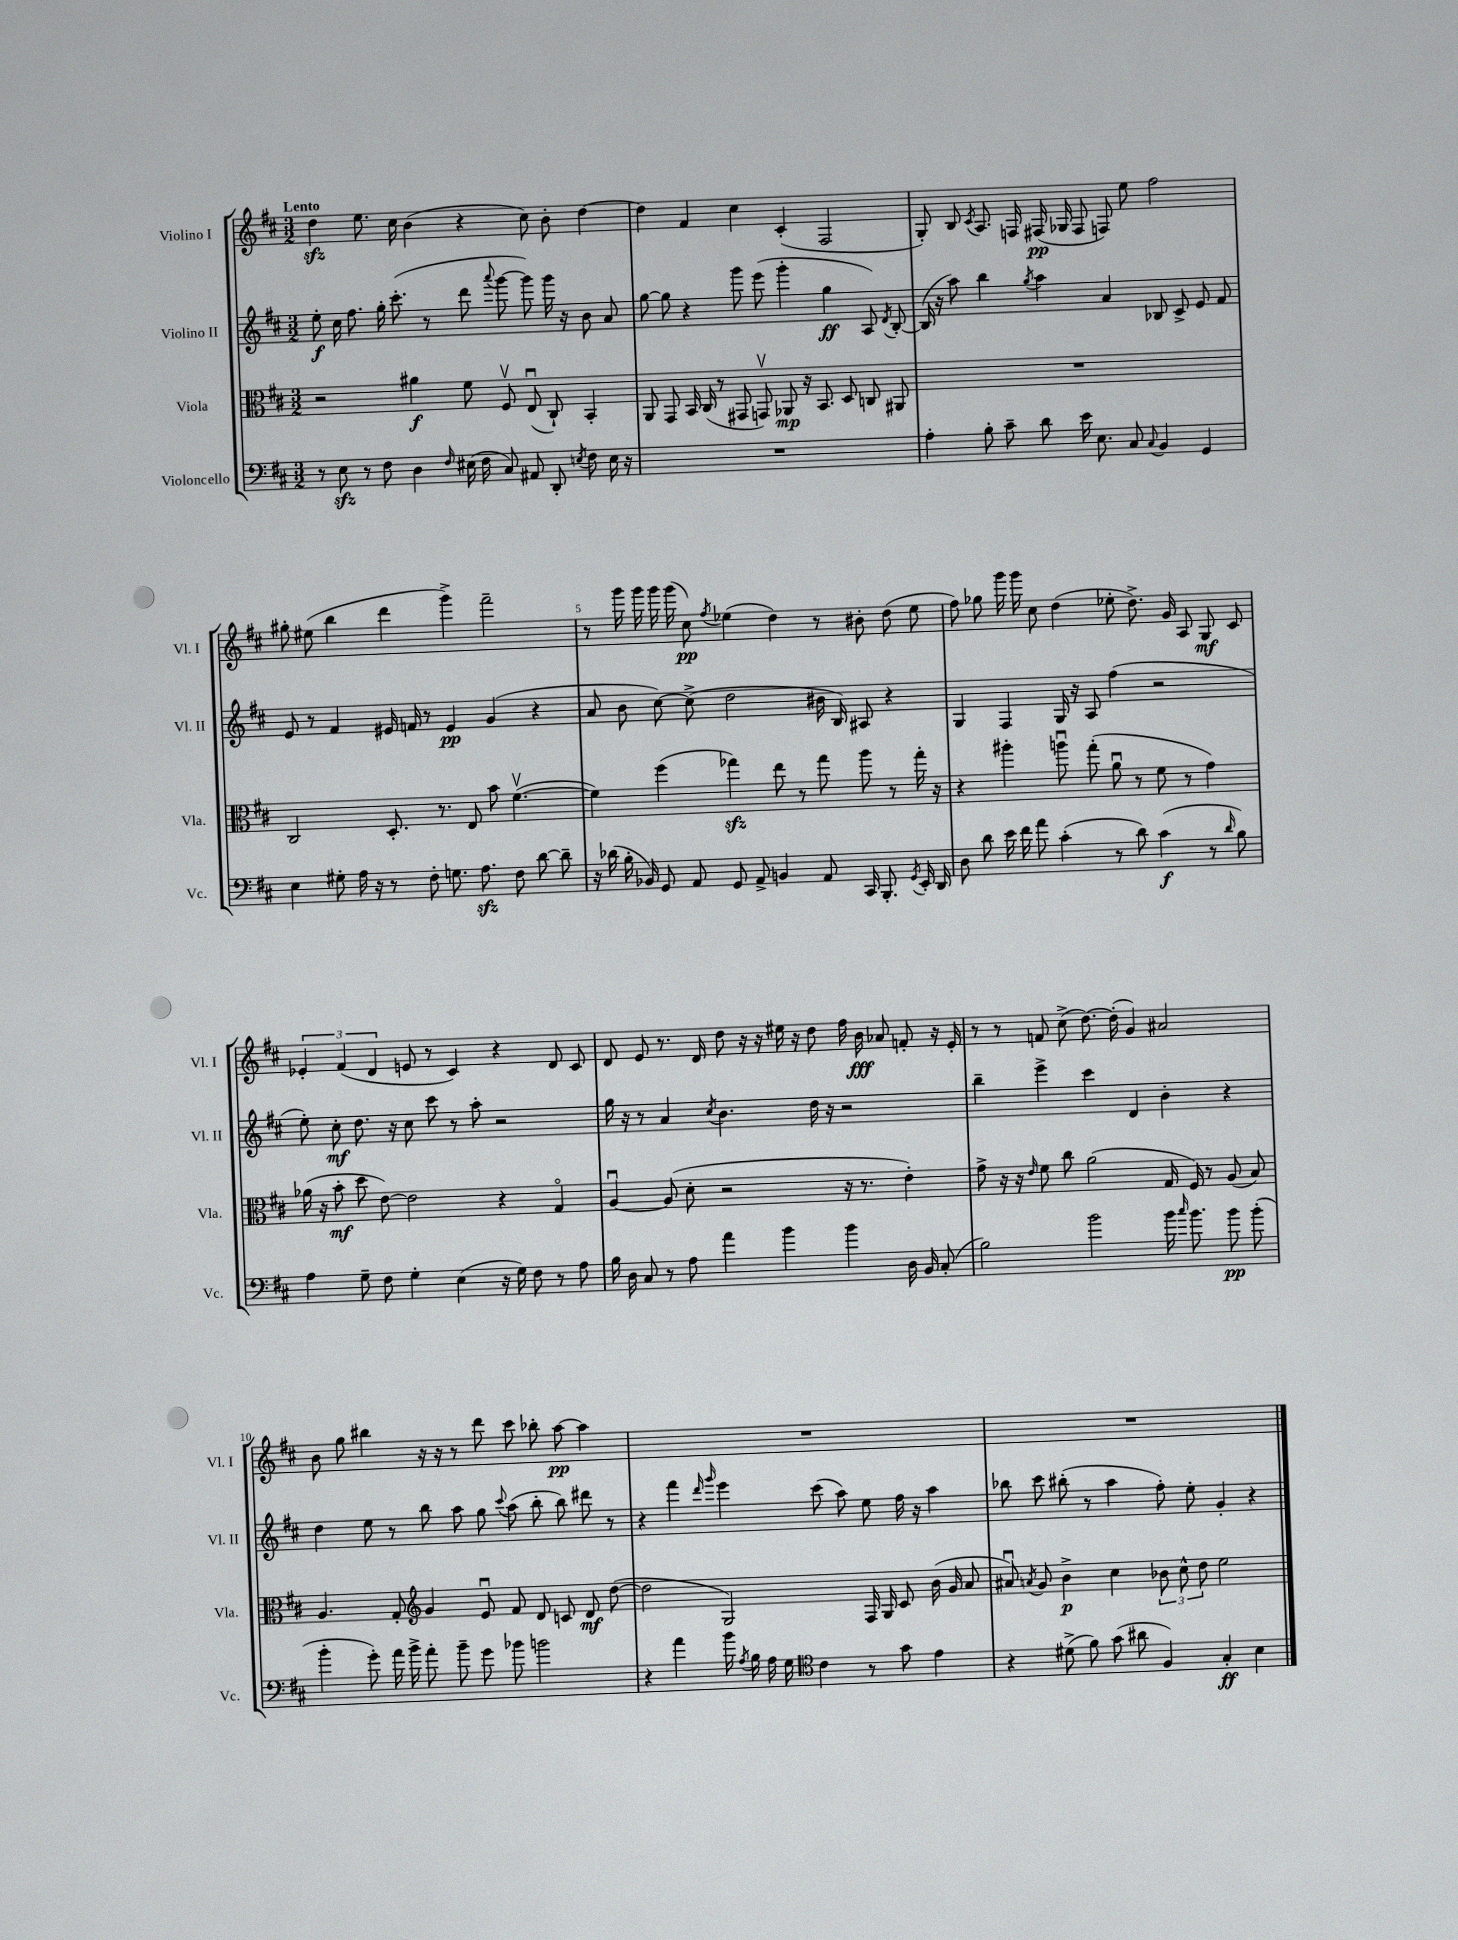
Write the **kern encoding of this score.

**kern	**kern	**kern	**kern
*staff4	*staff3	*staff2	*staff1
*clefF4	*clefC3	*clefG2	*clefG2
*k[f#c#]	*k[f#c#]	*k[f#c#]	*k[f#c#]
*M3/2	*M3/2	*M3/2	*M3/2
8r	2r	8ee'	4dd
8E	.	16cc#	.
.	.	8.ff#	.
8r	.	.	8.ee
8F#	.	16gg'	.
.	.	(8.ccc#'	16cc#
4D	4a#	.	(4b
.	.	8r	.
16qqF#	.	.	.
(16E#	8f#	8ddd	4r
16F#	.	.	.
.	.	8qqaaa	.
8C#)	8F#v	[8ggg	.
8AA#	(8Eu	8ggg])	8cc#)
8DD'	8C#`)	16ggg	8b'
.	.	16r	.
8qE	.	.	.
8F#	4BB'	8b	[4dd
16E	.	8a	.
16r	.	.	.
=	=	=	=
1.r	8AA	[8gg	4dd]
.	8GG	8gg]	.
.	16BB	4r	4f#
.	(16C#	.	.
.	8r	.	.
.	8GG#	8ggg	4cc#
.	8GGv)	(8eee	.
.	8AA-	4ggg'	(4c#'
.	16r	.	.
.	8.BB	.	.
.	.	4gg	2F#
.	8D	.	.
.	8C	8A)	.
.	.	8qd	.
.	8AA#	[8B'	.
=	=	=	=
4A'	1.r	(16B]	8G')
.	.	16r	.
.	.	8aa)	8B
.	.	.	8qc#
8B'	.	4bb	8.A
8c#~	.	.	.
.	.	.	16F
.	.	8qgg	.
8d	.	4aa	(16F#
.	.	.	16G-
16e	.	.	8F#
8.E	.	.	.
.	.	4a	8F)
8C#	.	.	8ee
8qqC#	.	.	.
4BB	.	8B-	2ff#
.	.	8c#^	.
4GG	.	8e	.
.	.	8f#	.
=	=	=	=
4E	2C#	8e	8gg#'
.	.	8r	(8ee#
8G#'	.	4f#	4bb
16A	.	.	.
16r	.	.	.
8r	8.D'	16e#	4ddd
.	.	16f	.
8F#'	.	8r	.
.	8.r	.	.
8.G	.	4e#	4ggg^)
.	8E	.	.
8.A	.	.	.
.	8b	(4g	2fff#~
8F#	([4.f#v	.	.
[8d	.	4r	.
8d~]	.	.	.
=	=	=	=
16r	4f#])	8a	8r
(16d-	.	.	.
16B'	.	8b	16ggg
16BB-)	.	.	16ggg
8GG	(4ff#	[8cc#)	16ggg
.	.	.	(16ggg
8AA	.	(8cc#^]	8cc#)
.	.	.	8qff#
8GG	4gg-)	2dd	(4ee-
8AA^	.	.	.
4BB	8ee	.	4dd)
.	8r	.	.
8AA	8gg-	16b#	8r
.	.	16B)	.
16CC#	8aa	8A#	8b#'
8.BBB'	.	.	.
.	8r	4r	(8dd
8qGG	.	.	.
16EE'	16gg-'	.	8ee-
16DD	16r	.	.
=	=	=	=
8D	4r	4G	8ff#)
8d	.	.	8gg-
16e	4aa#'	4F#	16ggg
16f#	.	.	16ggg
8a	.	.	8cc#
(4c#'	8aau	16G	(4dd
.	.	16r	.
.	(8gg'	8A	.
8r	8au	(4ff#	8ee-'
8d)	8r	.	8.dd^)
(4c#	8f#	2r	.
.	.	.	16g
.	8r	.	8A
8r	4g)	.	8G
16qqd	.	.	.
8B)	.	.	8c#
=	=	=	=
4A	(16a-	8ee')	6e-'
.	16r	.	.
.	8b'	8cc#'	.
.	.	.	(6f#
8G~	8dd	8.dd	.
.	.	.	6d
8F#	[8e)	.	.
.	.	16r	.
4G'	2e]	8cc#	8e
.	.	8ccc#	8r
(4E	.	8r	4c#)
.	.	8aa'	.
16r	4r	2r	4r
16G)	.	.	.
8F#	.	.	.
8r	4Go	.	8d
8A	.	.	8c#
=	=	=	=
16B	[4Au	16gg	8d
16D	.	16r	.
8C#	.	8r	8e
8r	(8A]	4a	8.r
8A	8d'	.	.
.	.	.	16d
.	.	8qcc#	.
4a	2r	4.b	8dd
.	.	.	16r
.	.	.	16r
4b	.	.	16ee#
.	.	.	16r
.	.	16dd	8dd
.	.	16r	.
4b	16r	2r	16ff#
.	8.r	.	16b
.	.	.	8a-
16D	4e')	.	8f'
16BB	.	.	.
(8C#'	.	.	16r
.	.	.	16e'
=	=	=	=
2B)	8g^	4bb~	8r
.	16r	.	8r
.	16r	.	.
.	16qqe	.	.
.	8f#	4eee^	8f
.	8cc#	.	(8cc#^
2b	(2a	4ccc#	[8.dd)
.	.	.	(16dd']
.	.	4d	4g)
16b	16G	4b'	2a#
16qqcc#	.	.	.
8.b	16F#)	.	.
.	8r	.	.
8b	(8A	4r	.
(8b'	8B)	.	.
=	=	=	=
4b'	4.A	4dd	8b
.	.	.	8gg
8g')	.	8ee	4bb#
16a	8G'	8r	.
16b^	.	.	.
*	*clefG2	*	*
8a'	4g	8bb	16r
.	.	.	16r
8b~	.	8aa	8r
8g	8eu	8gg	8ddd
.	.	8qqccc#	.
8b-	8f#	(8aa	8ccc#
2b	8d	8bb'	8bb-'
.	8c	8bb)	[8aa
.	8d	8ddd#	4aa]
.	([8dd	8r	.
=	=	=	=
4r	2dd]	4r	1.r
4a	.	4fff#	.
.	.	16qqddd	.
.	.	16qqggg	.
16b	2G)	4eee	.
8qA	.	.	.
16B	.	.	.
16A	.	.	.
16G	.	.	.
*clefC4	*	*	*
4c#	.	(8ccc#	.
.	.	8aa)	.
8r	16F#	8ee	.
.	16G	.	.
8g	8c#	16ff#	.
.	.	16r	.
4e	(16b	4aa	.
.	16g	.	.
.	8a	.	.
=	=	=	=
4r	8a#u)	8bb-	1.r
.	8qa	.	.
.	8g	8ccc#	.
(8d#^	4b^	(8bb#'	.
8f#)	.	8r	.
(8g	4cc#	4aa	.
8a#	.	.	.
4F#)	12b-	8ff#')	.
.	12cc#^^	.	.
.	.	8ee'	.
.	12dd	.	.
4G'	2ee	4g'	.
4B	.	4r	.
==	==	==	==
*-	*-	*-	*-
